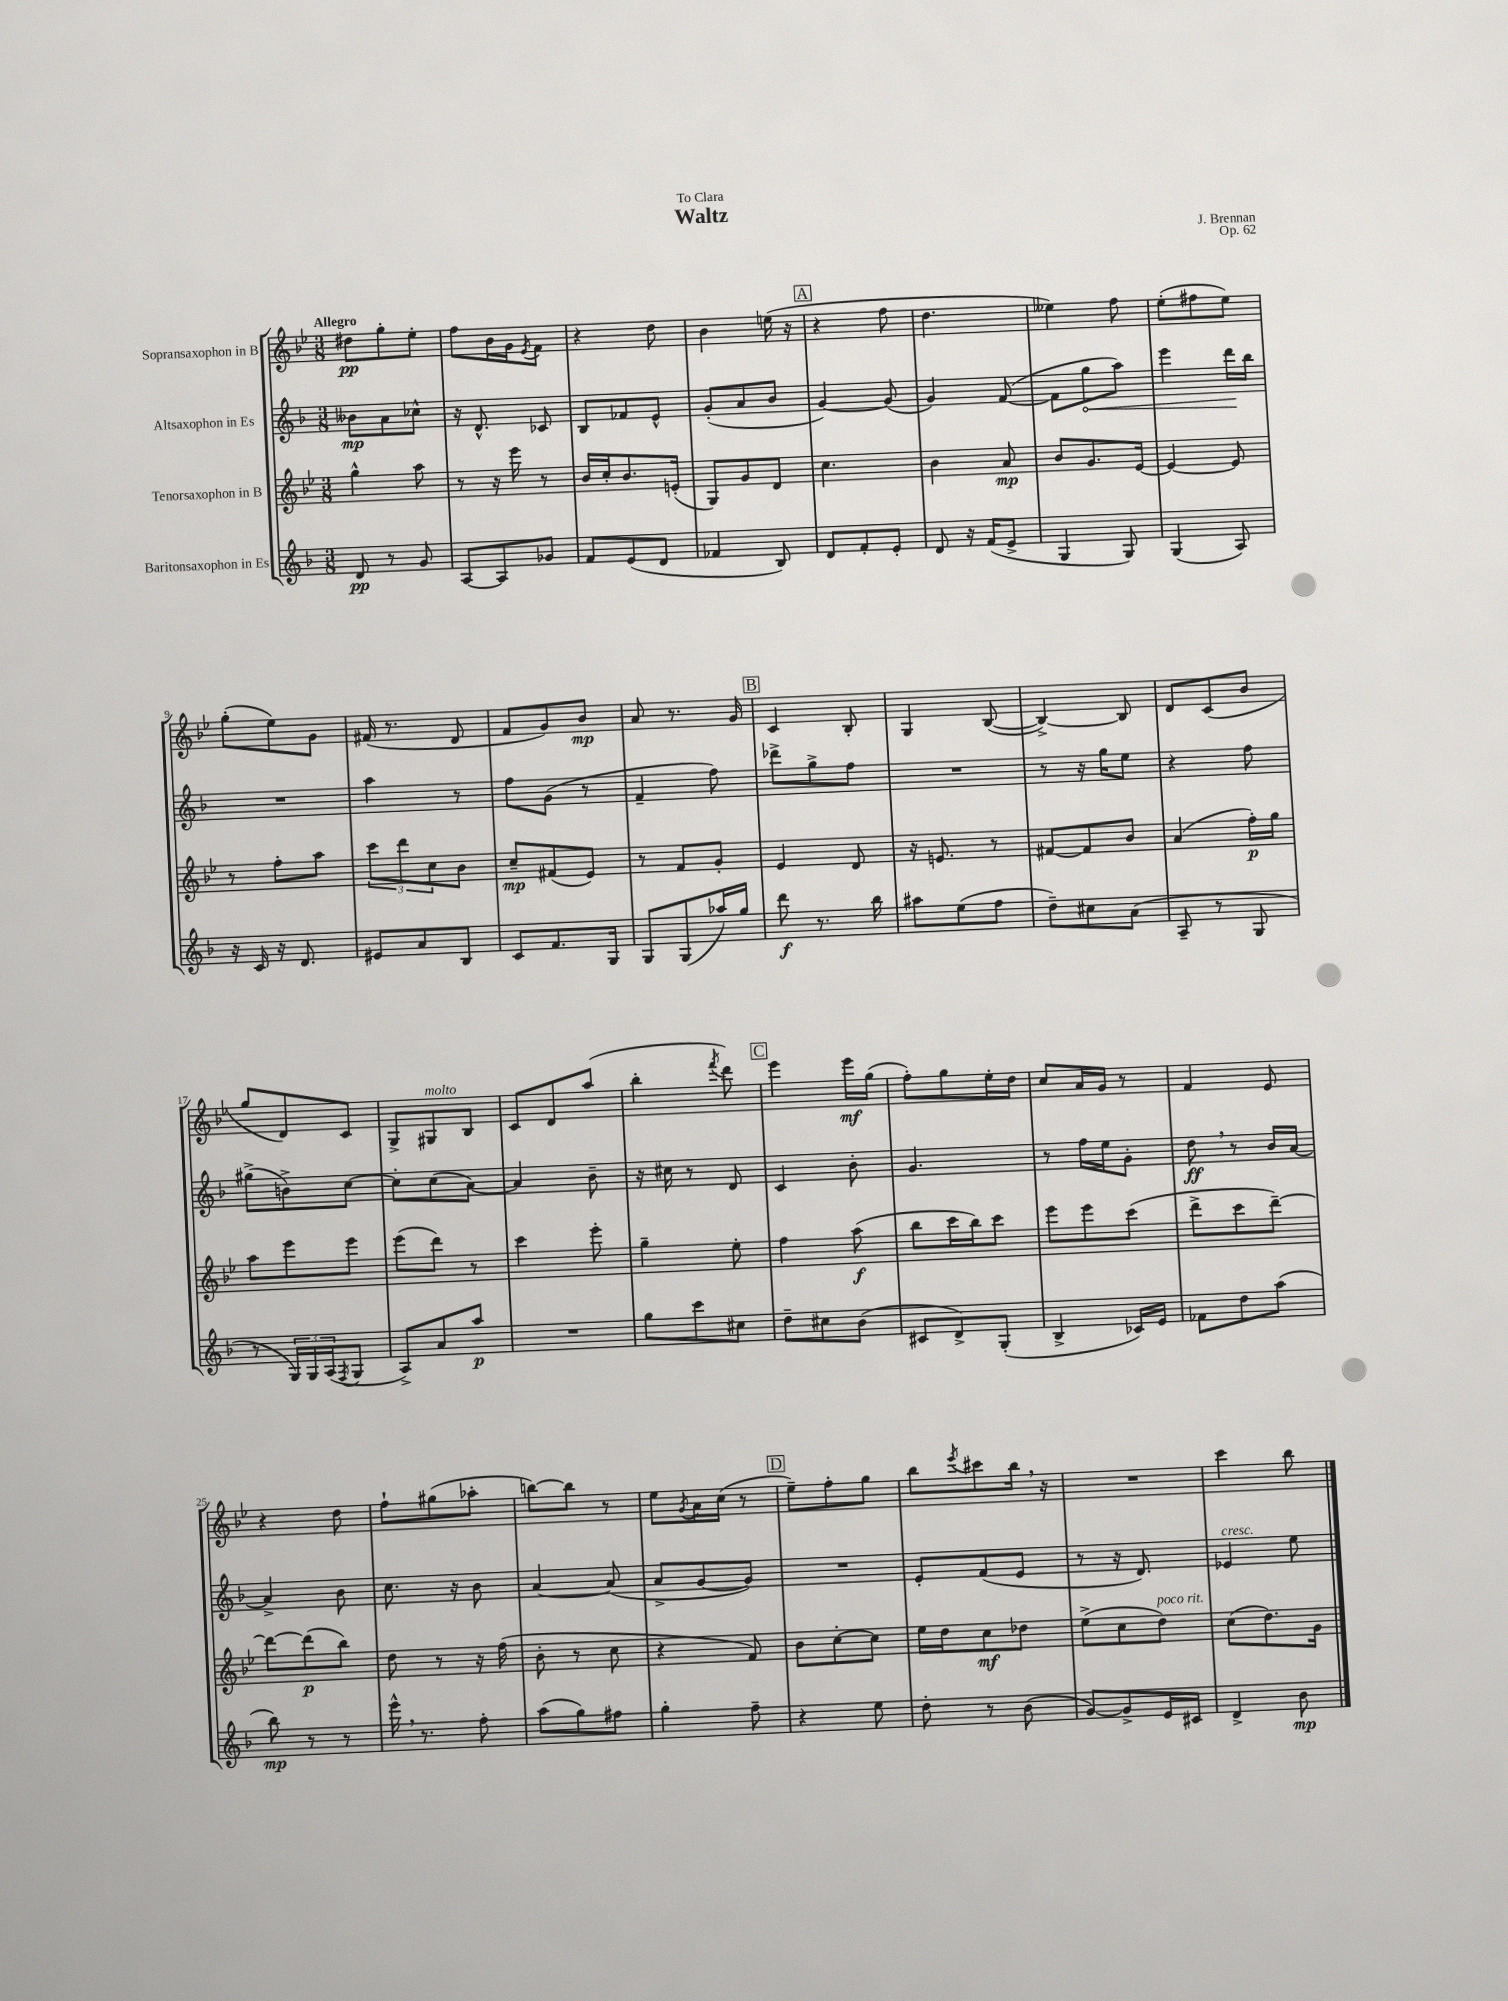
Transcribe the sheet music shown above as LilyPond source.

\header { title = "Waltz" composer = "J. Brennan" dedication = "To Clara" opus = "Op. 62" }
<<
\new StaffGroup <<
\new Staff = "s0" \with { instrumentName = "Sopransaxophon in B" } {
    \clef treble \key bes \major \numericTimeSignature \time 3/8 \tempo "Allegro"
    dis''8\pp g''8-. ees''8-. |
    f''8 bes'16 g'16 \acciaccatura { ees'8 } f'8 |
    r4 d''8 |
    bes'4 e''16( r16 |
    \mark \markup { \box "A" } r4 f''8 |
    d''4. |
    eeses''4) f''8 |
    ees''8-.( fis''8 ees''8) |
    g''8-.( ees''8) g'8 |
    fis'16( r8. d'8 |
    f'8 g'8) bes'8\mp |
    a'8 r8. g'16 |
    \mark \markup { \box "B" } c'4 bes8-. |
    g4 bes8~( |
    bes4~->) bes8 |
    d'8 c'8( bes'8 |
    g''8 d'8) c'8 |
    g8-> gis8^\markup { \italic "molto" } bes8 |
    c'8 d'8 a''8( |
    bes''4-. \acciaccatura { f'''8 } d'''8) |
    \mark \markup { \box "C" } ees'''4 ees'''16\mf g''16( |
    f''8-.) g''8 ees''16-. d''16 |
    c''8 a'16 g'16 r8 |
    f'4 ees'8 |
    r4 d''8 |
    f''8-! gis''8( aes''8-. |
    b''8~) b''8 r8 |
    ees''8 \acciaccatura { g'8 } a'16 c''16( r8 |
    \mark \markup { \box "D" } ees''8--) f''8-. g''8 |
    bes''8 \acciaccatura { ees'''8 } cis'''8 bes''16 \breathe r16 |
    R4. |
    c'''4 bes''8 \bar "|." |
}
\new Staff = "s1" \with { instrumentName = "Altsaxophon in Es" } {
    \clef treble \key f \major \numericTimeSignature \time 3/8
    beses'8\mp a'8 ces''8-^ |
    r16 d'8.-^ ces'8 |
    bes8 fes'8 e'8-^ |
    g'8-.( a'8 bes'8 |
    \mark \markup { \box "A" } g'4~) g'8( |
    g'4) f'8~( |
    f'8 \once \override Hairpin.circled-tip = ##t g''8\< a''8) |
    e'''4 d'''16\! bes''16 |
    R4. |
    a''4 r8 |
    f''8 g'8( r8 |
    f'4-- f''8) |
    \mark \markup { \box "B" } des'''8-> g''8-> f''8 |
    R4. |
    r8 r16 g''16 e''8 |
    r4 f''8 |
    gis''8->( b'8->) c''8~ |
    c''8-. c''8( a'8~) |
    a'4 bes'8-- |
    r16 cis''16 r8 d'8 |
    \mark \markup { \box "C" } c'4 bes'8-. |
    g'4. |
    r8 f''16 e''16 g'8-. |
    d''8\ff \breathe r8 bes'16 a'16~ |
    a'4-> bes'8 |
    c''8. r16 bes'8 |
    a'4~ a'8( |
    a'8-> g'8~ g'8) |
    \mark \markup { \box "D" } R4. |
    e'8-. f'8( e'8 |
    r8 r16 d'8.) |
    ees'4^\markup { \italic "cresc." } e''8 \bar "|." |
}
\new Staff = "s2" \with { instrumentName = "Tenorsaxophon in B" } {
    \clef treble \key bes \major \numericTimeSignature \time 3/8
    g''4-^ a''8 |
    r8 r16 ees'''16 r8 |
    bes'16 c''16-. bes'8. e'16-.( |
    g8) g'8 d'8 |
    \mark \markup { \box "A" } c''4. |
    bes'4 a'8\mp |
    bes'8 g'8. ees'16~ |
    ees'4~ ees'8 |
    r8 f''8-. a''8 |
    \tuplet 3/2 { c'''8 d'''8 c''8 } bes'8 |
    c''8--\mp fis'8( ees'8) |
    r8 f'8 g'8-. |
    \mark \markup { \box "B" } ees'4 d'8 |
    r16 e'8. r8 |
    fis'8~ fis'8 bes'8 |
    a'4( f''16-.\p) g''16 |
    a''8 ees'''8 ees'''8 |
    ees'''8( d'''8) r8 |
    c'''4 ees'''8-. |
    g''4-- ees''8-. |
    \mark \markup { \box "C" } f''4 a''8\f( |
    bes''8 c'''16 bes''16) c'''8 |
    ees'''8 ees'''8 c'''8( |
    d'''8-> c'''8 d'''8~--) |
    d'''8~ d'''8\p( bes''8) |
    d''8 r8 r16 f''16( |
    bes'8-. r8 c''8 |
    r4 f'8) |
    \mark \markup { \box "D" } bes'8 c''8~-. c''8 |
    ees''16 d''16 c''8\mf des''8 |
    ees''8->( c''8 d''8^\markup { \italic "poco rit." }) |
    c''8( d''8.) g'16 \bar "|." |
}
\new Staff = "s3" \with { instrumentName = "Baritonsaxophon in Es" } {
    \clef treble \key f \major \numericTimeSignature \time 3/8
    d'8\pp r8 g'8 |
    a8~ a8 ges'8 |
    f'8 e'8( d'8 |
    fes'4 bes8) |
    \mark \markup { \box "A" } d'8 f'8-. e'8-. |
    d'8 r16 f'16( e'8-> |
    g4 g8) |
    g4( a8) |
    r16 c'16 r16 d'8. |
    eis'8 a'8 bes8 |
    c'8 f'8. g16 |
    g8 g8( aes''16) g''16 |
    \mark \markup { \box "B" } d'''8\f r8. bes''16 |
    ais''8 e''8( f''8 |
    d''8--) cis''8 a'8( |
    a8-- r8 g8 |
    r8 \tuplet 3/2 { g16) g16 a16( } \acciaccatura { f8 } g8 |
    a8->) a'8 a''8\p |
    R4. |
    g''8 c'''8 cis''8 |
    \mark \markup { \box "C" } d''8-- cis''8 bes'8( |
    cis'8 d'8->) g8-.( |
    bes4-> ces'16) e'16 |
    fes'8 d''8 a''8( |
    bes''8\mp) r8 r8 |
    e'''16-^ \breathe r8. f''8-. |
    a''8( g''8) fis''8 |
    g''4-. f''8-- |
    \mark \markup { \box "D" } r4 e''8 |
    d''8-. r8 bes'8( |
    g'8~) g'8-> e'16 cis'16 |
    d'4-> bes'8\mp \bar "|." |
}
>>
>>
